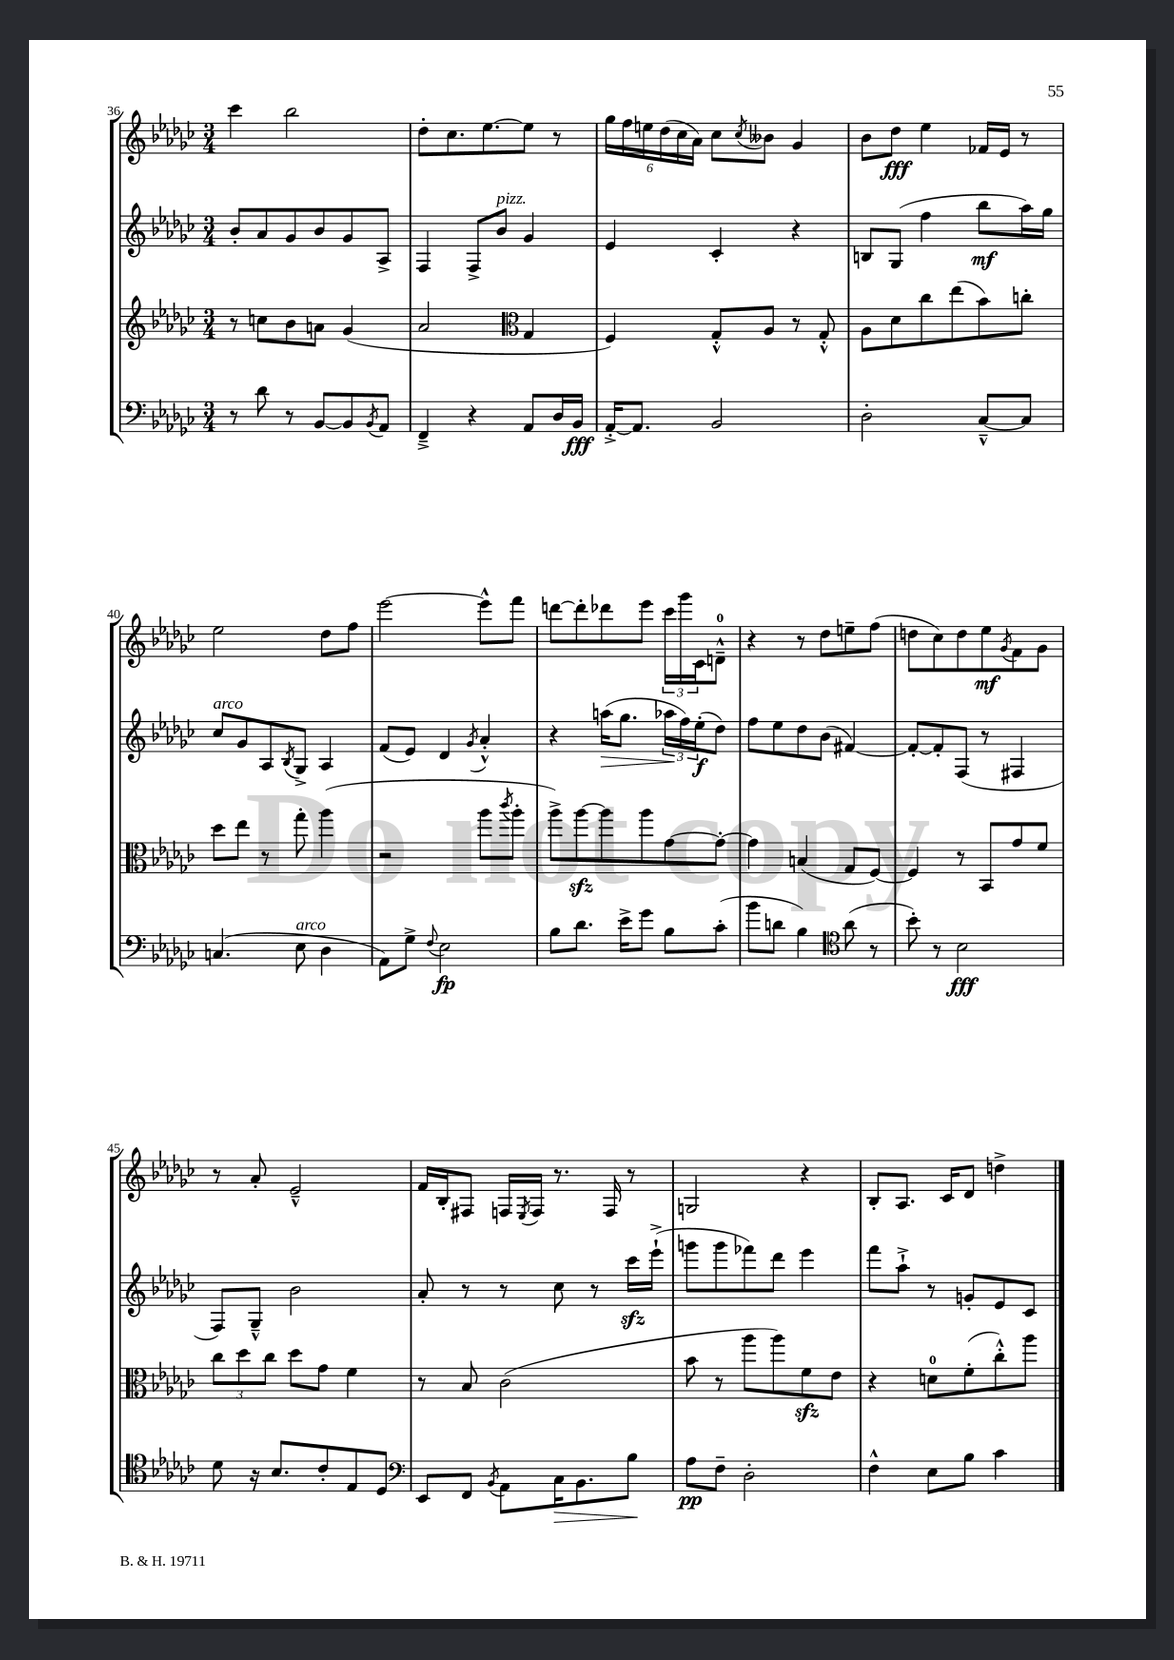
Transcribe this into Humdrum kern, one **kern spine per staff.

**kern	**kern	**kern	**kern
*staff4	*staff3	*staff2	*staff1
*clefF4	*clefG2	*clefG2	*clefG2
*k[b-e-a-d-g-c-]	*k[b-e-a-d-g-c-]	*k[b-e-a-d-g-c-]	*k[b-e-a-d-g-c-]
*M3/4	*M3/4	*M3/4	*M3/4
8r	8r	8b-'/L	4ccc-\
8d-\	8cc\L	8a-/	.
8r	8b-\	8g-/	2bb-\
[8BB-/L	8a\J	8b-/	.
8BB-/]	(4g-/	8g-/	.
8qBB-/	.	.	.
8AA-/J	.	8A-^/J	.
=	=	=	=
4FF~^/	2a-/	4F/	8dd-'\L
.	.	.	8.cc-\
4r	.	8F^/L	.
.	.	.	[8.ee-\
.	.	8b-/J	.
*	*clefC3	*	*
8AA-/L	4G-/	4g-/	8ee-\]J
16D-/L	.	.	8r
16BB-/JJ	.	.	.
=	=	=	=
[16AA-'^/LK	4F/)	4e-/	24gg-\LL
.	.	.	24ff\
8.AA-/]J	.	.	.
.	.	.	24ee\
.	.	.	(24dd-\
.	.	.	24cc-\
.	.	.	24a-\JJ)
2BB-/	8G-'^^/L	4c-'/	8cc-\L
.	.	.	8qcc-/
.	8A-/J	.	8b--\J
.	8r	4r	4g-/
.	8G-'^^/	.	.
=	=	=	=
2D-'\	8A-\L	8B/L	8b-\L
.	8d-\	(8G-/J	8dd-\J
.	8cc-\	4ff\	4ee-\
.	(8ee-\	.	.
[8C-~^^/L	8b-\)	8bb-\L	16f-/LL
.	.	.	16e-/JJ
8C-/]J	8cc'\J	16aa-\L)	8r
.	.	16gg-\JJ	.
=	=	=	=
(4.C/	8dd-\L	8cc-/L	2ee-\
.	8ee-\J	8g-/	.
.	8r	8A-/	.
.	.	8qB-/	.
8E-\	8gg-'\	8G-^/J	.
4D-\	(4aa-\	4A-/	8dd-\L
.	.	.	8ff\J
=	=	=	=
8AA-\L)	2r	(8f/L	[2eee-\
8G-^\J	.	8e-/J)	.
8qqF/	.	.	.
2E-\	.	4d-/	.
.	.	8qg-/	.
.	8aa-\L	4a-'^^/	8eee-^^\]L
.	8qccc-/	.	.
.	8aa-'\J	.	8fff\J
=	=	=	=
8B-\L	8aa-^\L)	4r	[8ddd\L
8.d-\J	[8aa-\	.	8ddd'\]
.	8aa-\]	(16aa\LK	8ddd-\
16e-^\LK	.	8.gg-\J	.
8g-\J	8aa-\	.	8eee-\J
8B-\L	[8g-\	24aa-\LL	24ccc-\LL
.	.	24ff\)	24ggg-\
.	.	(24ee-'\J	24c-\J
(8c-'\J	8g-'\_J	8dd-\J)	8d~^^\J
=	=	=	=
8b-\L	4g-\]	8ff\L	4r
8d\J	.	8ee-\	.
4B-\)	(4B/	8dd-\	8r
.	.	(8b-\J	8dd-\L
*clefC4	*	*	*
(8a-\	8G-/L	[4f#/)	8ee~\
8r	[8F/J)	.	(8ff\J
=	=	=	=
8b-'\)	4F/]	8f#'/_L	8dd\L
8r	.	8f#'/]	8cc-\)
2B-\	8r	(8F/J	8dd\
.	8BB-/L	8r	8ee-\
.	.	.	8qg-/
.	8g-/	4F#/	8f\
.	8f/J	.	8g-\J
=	=	=	=
8d-\	12cc-\L	8F/L)	8r
.	12dd-\	.	.
16r	.	8G-~^^/J	8a-'/
.	12cc-\J	.	.
8.B-/L	.	.	.
.	8dd-\L	2b-\	2e-~^^/
8c-'/	8g-\J	.	.
8E-/	4f\	.	.
8D-/J	.	.	.
=	=	=	=
*clefF4	*	*	*
8EE-/L	8r	8a-'/	16f/LL
.	.	.	16B-'/J
8FF/J	8B-/	8r	8F#/J
8qBB-/	.	.	.
8AA-\L	(2c-\	8r	16F/LL
.	.	.	8qE-/
.	.	.	16F/JJ
16C-\K	.	8cc-\	8.r
8.BB-\	.	.	.
.	.	8r	.
.	.	.	16F/
8B-\J	.	16ccc-\LL	8r
.	.	(16eee-`^\JJ	.
=	=	=	=
8A-\L	8b-\	8ggg\L	2G/
8F~\J	8r	8ggg\	.
2D-'\	8aa-\L	8fff-\)	.
.	8aa-\)	8ddd-\J	.
.	8f\	4eee-\	4r
.	8e-\J	.	.
=	=	=	=
4F^^\	4r	8fff\L	8B-'/L
.	.	8aa-`^\J	8.A-/J
8E-\L	8d\L	8r	.
.	.	.	16c-/LK
8B-\J	(8f'\	8g'/L	8d-/J
4c-\	8cc-'^^\)	8e-/	4dd^\
.	8aa-\J	8c-/J	.
==	==	==	==
*-	*-	*-	*-
